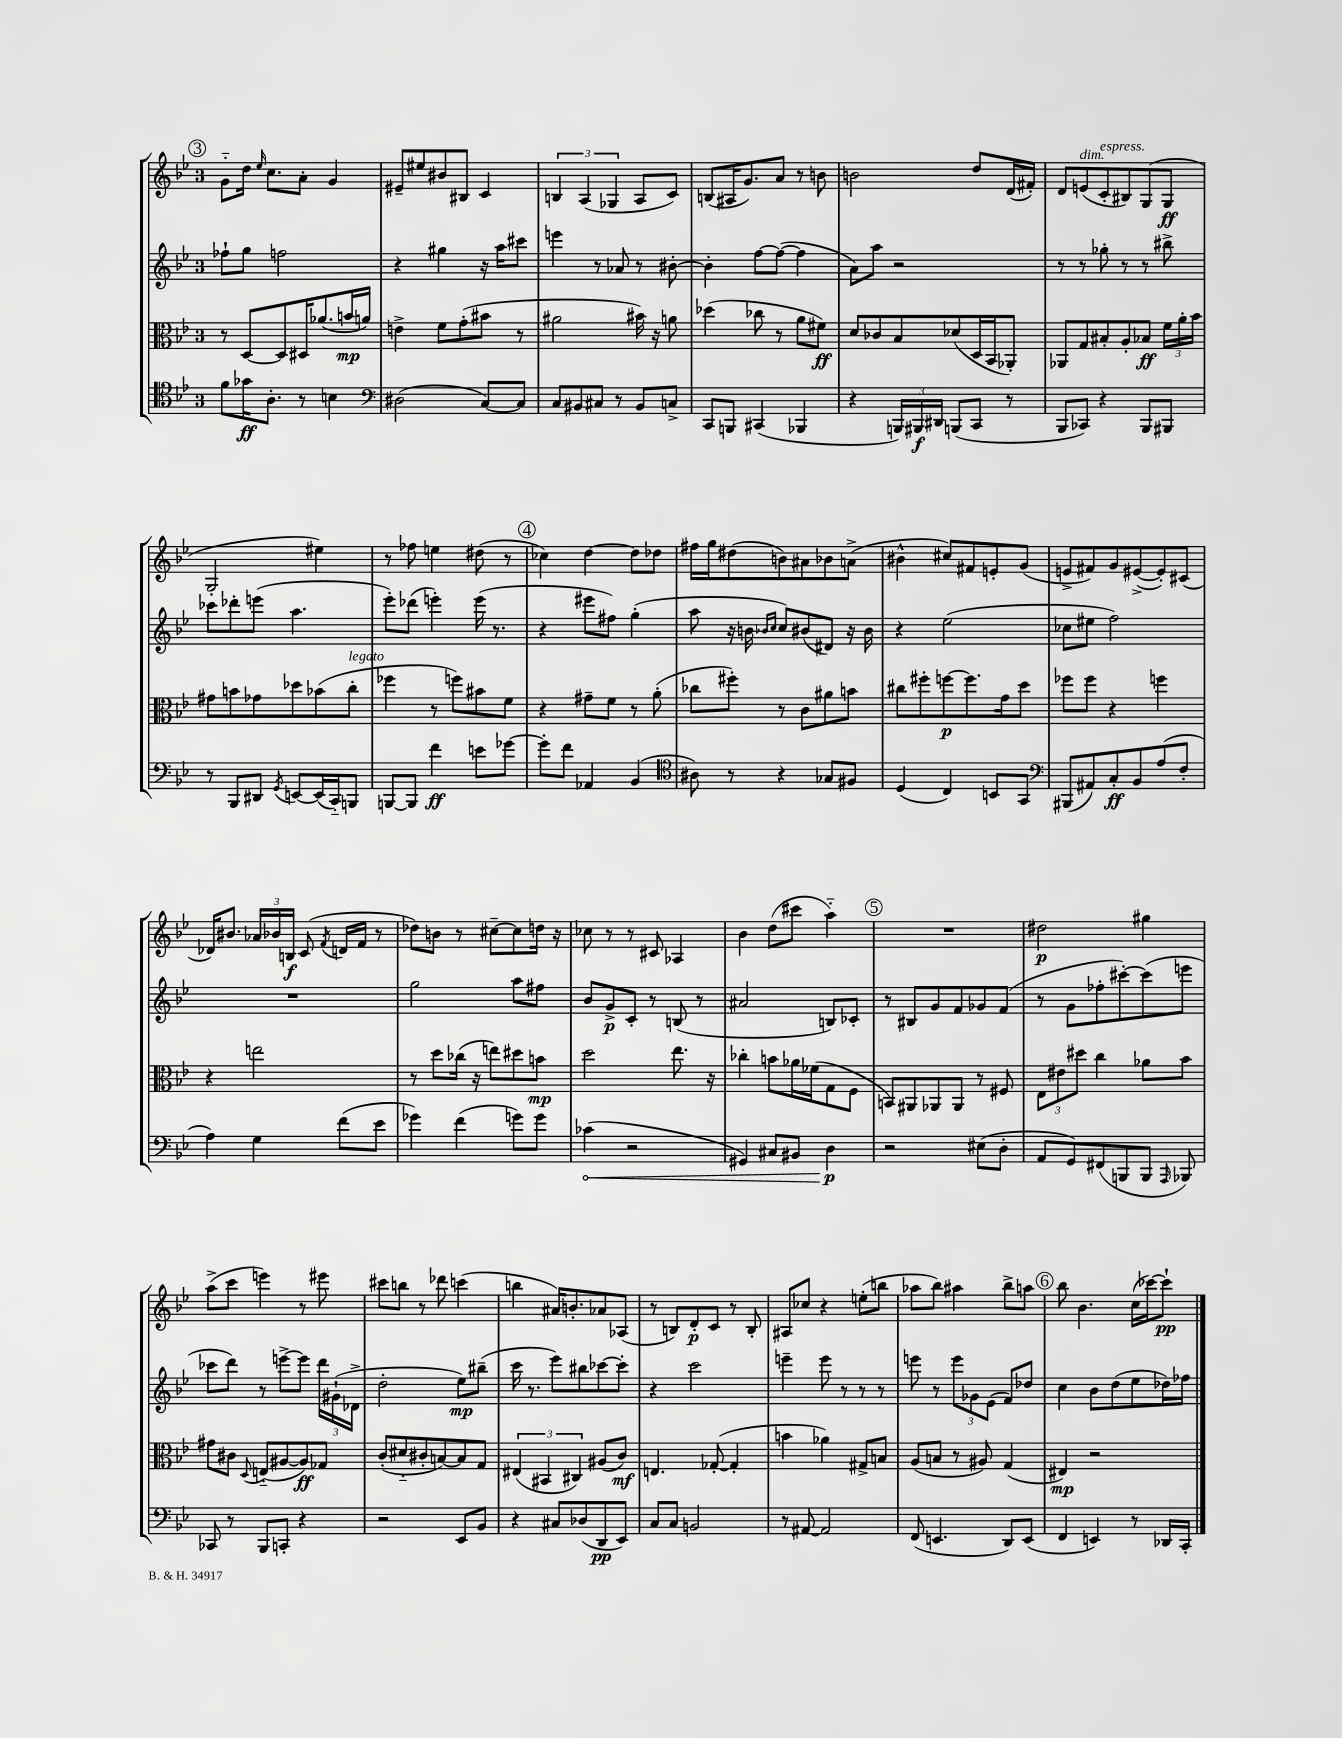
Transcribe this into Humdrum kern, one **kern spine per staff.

**kern	**kern	**kern	**kern
*staff4	*staff3	*staff2	*staff1
*clefC4	*clefC3	*clefG2	*clefG2
*k[b-e-]	*k[b-e-]	*k[b-e-]	*k[b-e-]
*M3/4	*M3/4	*M3/4	*M3/4
8f	8r	8ff-`	8g'~
16g-	[8D	8gg	16dd
.	.	.	16qqee-
8.A'	.	.	8.cc
.	8D]	2ff	.
8r	16D#	.	8a'
.	(8.a-	.	.
4B	.	.	4g
.	16b	.	.
.	16a)	.	.
=	=	=	=
*clefF4	*	*	*
(2D#	4e^	4r	8e#~
.	.	.	8ee#
.	8f	4gg#	8b#
.	(8g'	.	8B#
[8C)	8b#	16r	4c
.	.	16aa	.
8C]	8r	8ccc#	.
=	=	=	=
8C	2a#	4eee	6B
8BB#	.	.	.
.	.	.	(6A
8C#	.	8r	.
.	.	.	6G-
8r	.	8a-	.
8BB#	16b#)	8r	8A
.	16r	.	.
8C^	8a	[8b#'	8c)
=	=	=	=
8CC	(4dd-	4b#']	(8B
8BBB	.	.	16A#
.	.	.	8.g)
(4CC#	8cc-	[8ff	.
.	8r	(8ff_	8a
4BBB-	8a	4ff]	8r
.	8f#)	.	8b
=	=	=	=
4r	8d	8a)	2b
.	8c-	8aa	.
24BBB)	8B-	2r	.
24BBB#	.	.	.
24DD#	.	.	.
(8BBB	(8d-	.	.
8CC	16D	.	8dd
.	16BB-	.	.
8r	8AA-')	.	(16d
.	.	.	16f#')
=	=	=	=
8BBB-	8AA-	8r	8d
8CC-)	8G	8r	(8e
4r	8B#'	8gg-'	8c'
.	8A'	8r	8B#)
8BBB-	8B-	8r	(8G
8BBB#	24f	8bb#^	8G
.	24a'	.	.
.	24b-	.	.
=	=	=	=
8r	8g#	8ccc-	2G'
8BBB-	8b	8ddd-'	.
8DD#	8g-	(8eee	.
8qGG	.	.	.
[8EE	8dd-	4.aa	.
(16EE]	(8b-	.	4ee#)
16CC'~)	.	.	.
8BBB	8cc'	.	.
=	=	=	=
[8BBB	4ff-	8eee-')	8r
8BBB]	.	(8ddd-	8ff-
4f	8r	4eee')	4ee
.	8ff)	.	.
8e	8b#	(16eee	(8dd#
.	.	8.r	.
[8g-	8f	.	8r
=	=	=	=
8g-']	4r	4r	4cc-)
8f	.	.	.
4AA-	8g#~	8eee#	[4dd
.	8f	8ff#)	.
(4BB-	8r	(4gg'	8dd]
.	(8a'	.	8dd-
=	=	=	=
*clefC4	*	*	*
8A#)	8cc-	8aa	16ff#
.	.	.	16gg
8r	8ff#')	16r	(8dd#
.	.	16b	.
.	.	16qqb-	.
.	.	16qqcc	.
4r	8r	8cc)	8b)
.	8c	(8b#	8a#
8G-	8a#	8d#)	8b-
8F#	8b	16r	(8a^
.	.	16b#	.
=	=	=	=
(4D	8cc#	4r	4b#^^
.	8ff#'	.	.
4C)	[8ff	(2ee-	8cc#)
.	8.ff]	.	8f#
8BB	.	.	8e'
.	16g	.	.
8GG	8dd	.	(8g
=	=	=	=
*clefF4	*	*	*
(8BBB#	8ff-	8cc-	8e^
8AA#)	8ff-	8ee#	8f#)
8C'	4r	2ff)	8g
8BB-	.	.	([8e#^
(8A	4ff	.	8e#'])
8F'	.	.	(8c#
=	=	=	=
4A)	4r	2.r	16d-)
.	.	.	8.b#
4G	2ee	.	24a-
.	.	.	24b-
.	.	.	24B
.	.	.	(8c
.	.	.	8qf
(8f	.	.	16d
.	.	.	16f
8e-	.	.	8r
=	=	=	=
4g-)	8r	2gg	8dd-)
.	8dd	.	8b
(4f	(16cc-	.	8r
.	16r	.	.
.	8ee)	.	[8cc#~
8g)	8dd#	8aa	8cc#]
8g	8b	8ff#	16dd
.	.	.	16r
=	=	=	=
(4c-	2dd	8b-	8cc-
.	.	8g^	8r
2r	.	8c'	8r
.	.	8r	8c#
.	8.ee-	(8B	4A-
.	.	8r	.
.	16r	.	.
=	=	=	=
4GG#)	4cc-'	2a#	4b-
8C#	8b	.	(8dd
8BB#	16a-	.	8ccc#
.	(16f-	.	.
4D	8G	8B)	4aa'~)
.	8F	8c-'	.
=	=	=	=
2r	8BB)	8r	2.r
.	8AA#	8B#	.
.	8AA-	8g	.
.	8AA-	8f	.
(8E#	8r	8g-	.
8D'	8F#	(8f	.
=	=	=	=
8AA	12E-	8r	2dd#
.	12e#	.	.
8GG)	.	8g	.
.	12dd#	.	.
(8FF#	4cc	8ff-'	.
8BBB	.	[8ccc#')	.
8BBB	8a-	(8ccc#]	4gg#
16qqAAA	.	.	.
8BBB-)	8b-	8eee	.
=	=	=	=
8CC-	8g#	8ccc-	(8aa^
8r	8c#	8ddd)	8ccc
.	8qqD	.	.
8BBB-	(8E'~	8r	4eee)
8CC'	[8A#	[8eee^	.
4r	8A#])	8eee]	8r
.	8G-	24ddd	8eee#
.	.	(24g#`	.
.	.	24d-^	.
=	=	=	=
2r	(8c'	2dd'	8ccc#
.	8d#'~	.	8bb
.	8c#'	.	8r
.	[8B)	.	8ddd-
8EE-	8B]	8ee-)	(4ccc
8BB-	8G	(8bb#~	.
=	=	=	=
4r	(6E#	16ccc	4bb
.	.	8.r	.
.	6BB#	.	.
8C#	.	8eee-)	16a#)
.	.	.	8.b'
.	6C#)	.	.
(8D-	.	8bb#	.
8DD	(8A#	[8ccc-	8a-
8EE-)	8c)	8ccc-']	(8A-
=	=	=	=
8C	4.E	4r	8r
8C	.	.	8B)
2BB	.	2ccc	8d'
.	([8G-'	.	8c
.	4G-']	.	8r
.	.	.	8B'
=	=	=	=
8r	4b	4eee~	8A#
[8AA#	.	.	8cc-
2AA#]	4a-)	8eee	4r
.	.	8r	.
.	8G#^	8r	(8ee'
.	8B	8r	8bb
=	=	=	=
(8FF	(8A	8eee	8aa-
4.EE	8B	8r	8bb-)
.	8r	12eee	4aa#
.	.	12g-	.
.	8A#)	.	.
.	.	(12e-	.
8DD)	(4G	8f)	8bb-^
(8EE	.	8dd-	8aa
=	=	=	=
4FF	4E#)	4cc	8bb-
.	.	.	4.b-
4EE)	2r	8b-	.
.	.	(8dd	.
8r	.	8ee-	(16cc
.	.	.	[16ccc-)
16DD-	.	16dd-)	8ccc-`]
16CC'	.	16ff-	.
==	==	==	==
*-	*-	*-	*-
